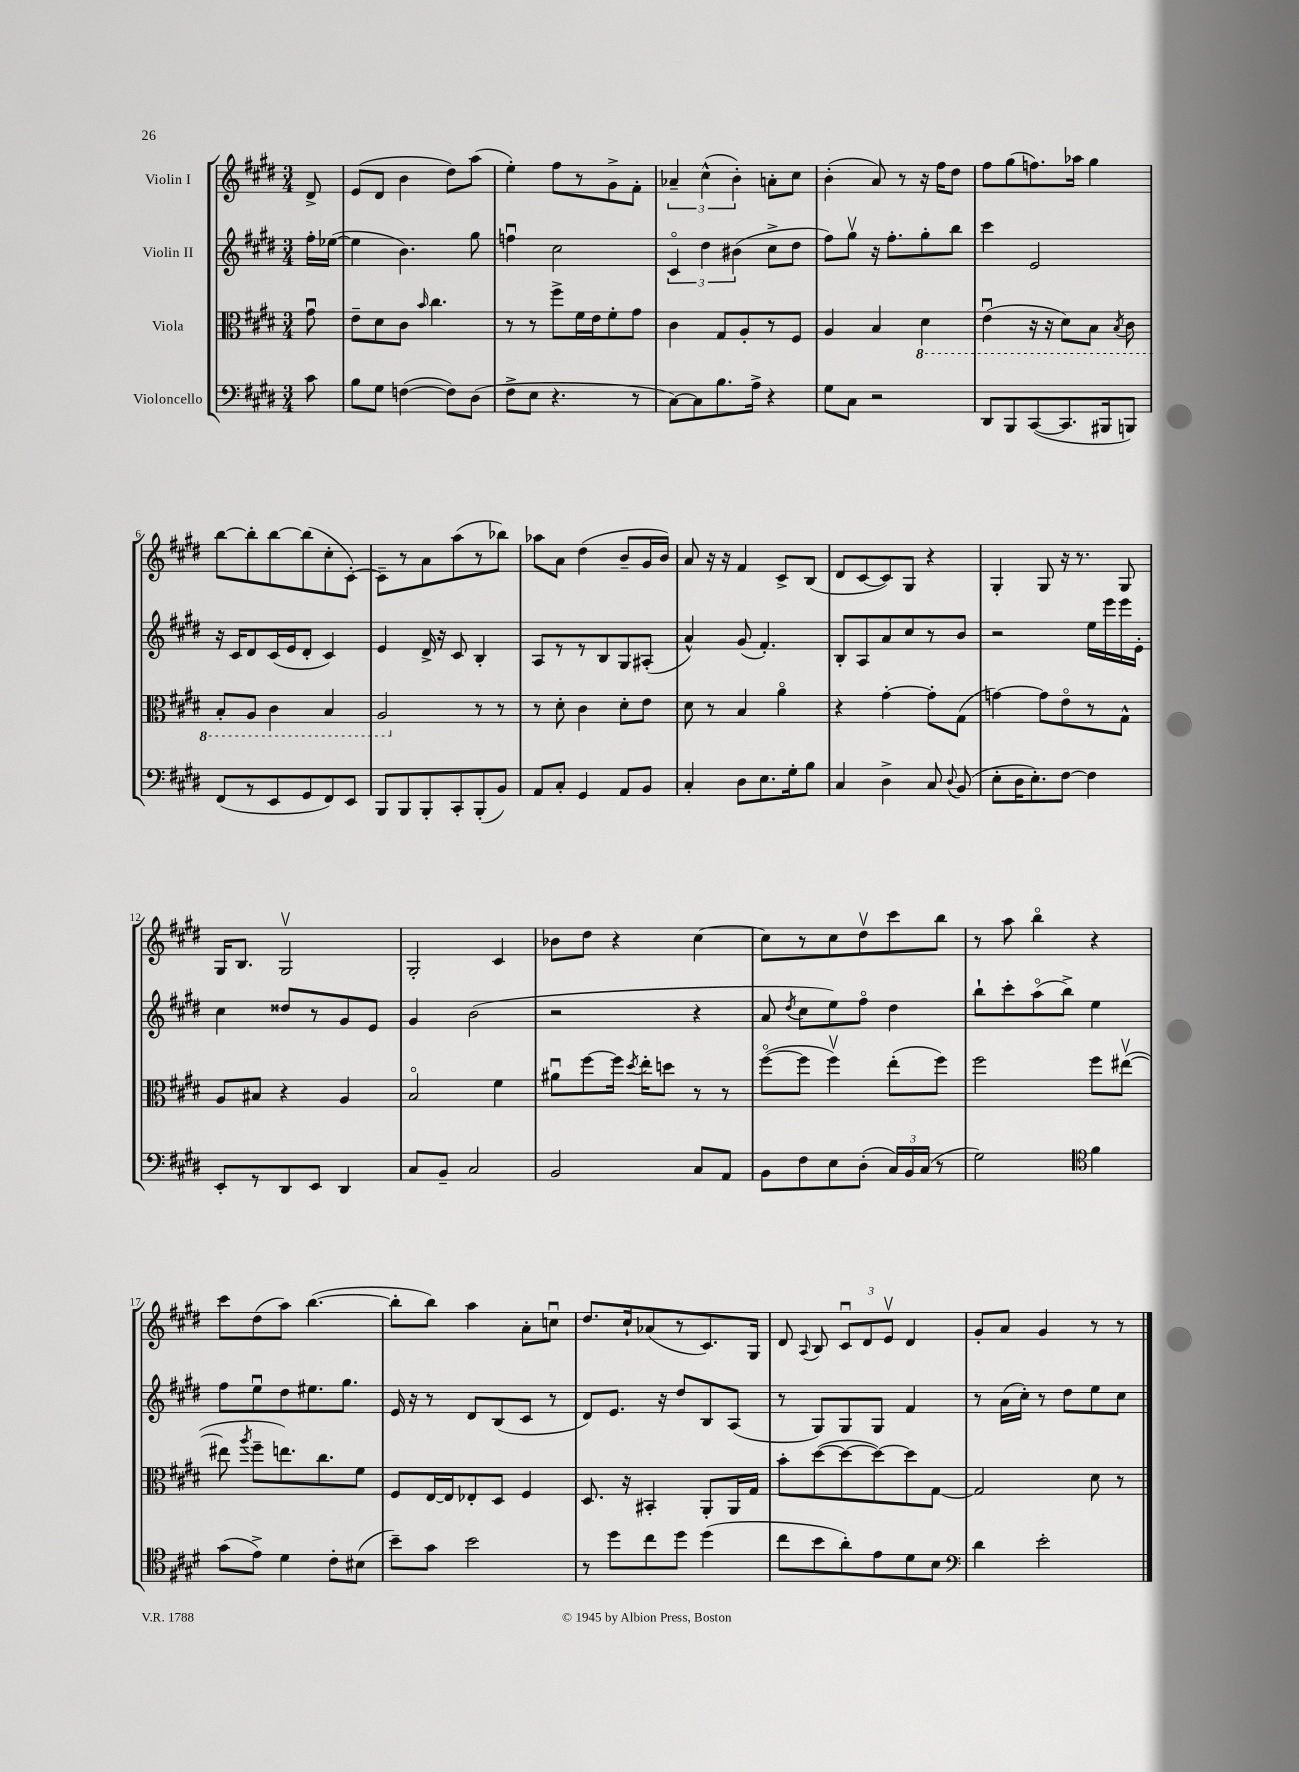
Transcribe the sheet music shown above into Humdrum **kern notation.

**kern	**kern	**kern	**kern
*staff4	*staff3	*staff2	*staff1
*clefF4	*clefC3	*clefG2	*clefG2
*k[f#c#g#d#]	*k[f#c#g#d#]	*k[f#c#g#d#]	*k[f#c#g#d#]
*M3/4	*M3/4	*M3/4	*M3/4
8c#	8g#u	16ff#'	8d#^
.	.	([16ee-	.
=	=	=	=
8B	8e~	4ee-]	(8e
8G#	8d#	.	8d#
([4F	8c#	4.b)	4b
.	16qqb	.	.
.	4.cc#	.	.
8F])	.	.	8dd#)
(8D#	.	8gg#	(8aa
=	=	=	=
8F#^	8r	4ffu	4ee')
8E	8r	.	.
4.r	8ff#^	2cc#	8ff#
.	16f#	.	8r
.	16e	.	.
.	8f#'	.	8g#^
8r	8g#	.	8f#'
=	=	=	=
[8C#)	4c#	6c#o	6a-~
8C#]	.	.	.
.	.	6dd#	(6cc#^^
8.B	8G#	.	.
.	.	(6b#	6b')
.	8A'	.	.
16A^	.	.	.
4r	8r	8cc#^	8a'
.	8F#	8dd#	8cc#
=	=	=	=
8G#	4A	8ff#)	(4b'
8C#	.	8gg#v	.
2r	4B	16r	8a)
.	.	8.ff#'	.
.	.	.	8r
.	4D#	8gg#'	16r
.	.	.	16ff#
.	.	8bb	8dd#
=	=	=	=
8DD#	(4Eu	4ccc#	8ff#
8BBB	.	.	(8gg#
([8CC#	16r	2e	8.ff)
.	16r	.	.
8.CC#]	8D#)	.	.
.	.	.	16aa-
.	8BB	.	4gg#
16BBB#	.	.	.
.	8qBB	.	.
8BBB)	8C#	.	.
=	=	=	=
(8FF#	8BB'	16r	[8bb
.	.	16c#	.
8r	8AA	8d#	8bb']
8EE	4C#	(16c#	[8bb
.	.	16e	.
8GG#	.	8d#'	(8bb]
8FF#)	4BB	4c#)	8cc#'
8EE	.	.	[8c#')
=	=	=	=
8BBB	2AA	4e	8c#~]
8BBB	.	.	8r
8BBB'	.	16d#^	8a
.	.	16r	.
8CC#'	.	8c#	(8aa
(8BBB'	8r	4B'	8r
8BB)	8r	.	8bb-)
=	=	=	=
8AA	8r	8A	8aa-
8C#'	8d#'	8r	8a
4GG#	4c#	8r	(4dd#
.	.	8B	.
8AA	8d#'	8G#	8b~
8BB	8e	(8A#'	16g#
.	.	.	16b)
=	=	=	=
4C#'	8d#	4a^^)	8a
.	8r	.	16r
.	.	.	16r
8D#	4B	(8g#	4f#
8.E	.	4.f#')	.
.	4ao	.	8c#^
16G#'	.	.	.
8B	.	.	(8B
=	=	=	=
4C#	4r	8B'	8d#
.	.	8A	[8c#
4D#^	[4g#'	8a	8c#])
.	.	8cc#	8G#
8C#	8g#']	8r	4r
8qqD#	.	.	.
(8BB	(8G#	8b	.
=	=	=	=
8E'	[4g)	2r	4G#'
16D#	.	.	.
8.E')	.	.	.
.	8g]	.	8G#
[8F#	8eo	.	16r
.	.	.	8.r
4F#]	8r	16ee	.
.	.	16eee	.
.	8G#^^	16eee	8G#
.	.	16e'	.
=	=	=	=
8EE'	8A	4cc#	16G#
.	.	.	8.B
8r	8B#	.	.
8DD#	4r	8dd##	2G#v
8EE	.	8r	.
4DD#	4A	8g#	.
.	.	8e	.
=	=	=	=
8C#	2Bo	4g#	2G#'
8BB~	.	.	.
2C#	.	(2b	.
.	4f#	.	4c#
=	=	=	=
2BB	8a#u	2r	8b-
.	[8ff#	.	8dd#
.	16ff#]	.	4r
.	8qdd#	.	.
.	16ee'	.	.
.	8dd	.	.
8C#	8r	4r	[4cc#
8AA	8r	.	.
=	=	=	=
8BB	([8ff#o	8a	8cc#]
.	.	8qdd#	.
8F#	8ff#]	8cc#	8r
8E	4ff#v)	8ee)	8cc#
(8D#'	.	8ff#o	8dd#v
24C#)	(8ee'	4dd#	8ccc#
24BB	.	.	.
(24C#	.	.	.
8r	8ff#)	.	8bb
=	=	=	=
2G#)	2ff#	8bb`	8r
.	.	8ccc#'	8aa
.	.	(8aao	4bbo
.	.	8bb^)	.
*clefC4	*	*	*
4f#	8ff#	4ee	4r
.	([8ee#v	.	.
=	=	=	=
(8g#	8ee#]	8ff#	8ccc#
.	8qaa	.	.
8e^)	8ff#~	8eeu	(8dd#
4d#	8.ee)	8dd#	8aa)
.	.	8.ee#	([4.bb
.	8.cc#	.	.
8c#'	.	.	.
.	.	8.gg#	.
(8B#	8f#	.	.
=	=	=	=
8b~)	8F#	16e	8bb']
.	.	16r	.
8g#	[16E	8r	8bb)
.	16E]	.	.
2b	8E-'	8d#	4aa
.	8D#	(8B	.
.	4F#	8c#	8a'
.	.	8r	8ccu
=	=	=	=
8r	8.D#	8d#)	8.dd#
8dd#	.	8.e	.
.	16r	.	16cc#`
8cc#	4BB#'	.	(8a-
.	.	16r	.
8dd#	.	8dd#	8r
(4dd#	8AA'	8B	8.c#)
.	16AA	(8A	.
.	16G#	.	16G#
=	=	=	=
8cc#	8b'	8r	8d#
.	.	.	8qqA
8b	([8dd#	8G#)	8B
8a')	8dd#_	8G#	12c#u
.	.	.	12d#
8e	8dd#_)	8G#	.
.	.	.	12ev
8d#	8dd#]	4f#	4d#
8B	[8G#	.	.
=	=	=	=
*clefF4	*	*	*
4d#	2G#]	8r	8g#'
.	.	(16a	8a
.	.	16cc#')	.
2e'	.	8r	4g#
.	.	8dd#	.
.	8d#	8ee	8r
.	8r	8cc#	8r
==	==	==	==
*-	*-	*-	*-
